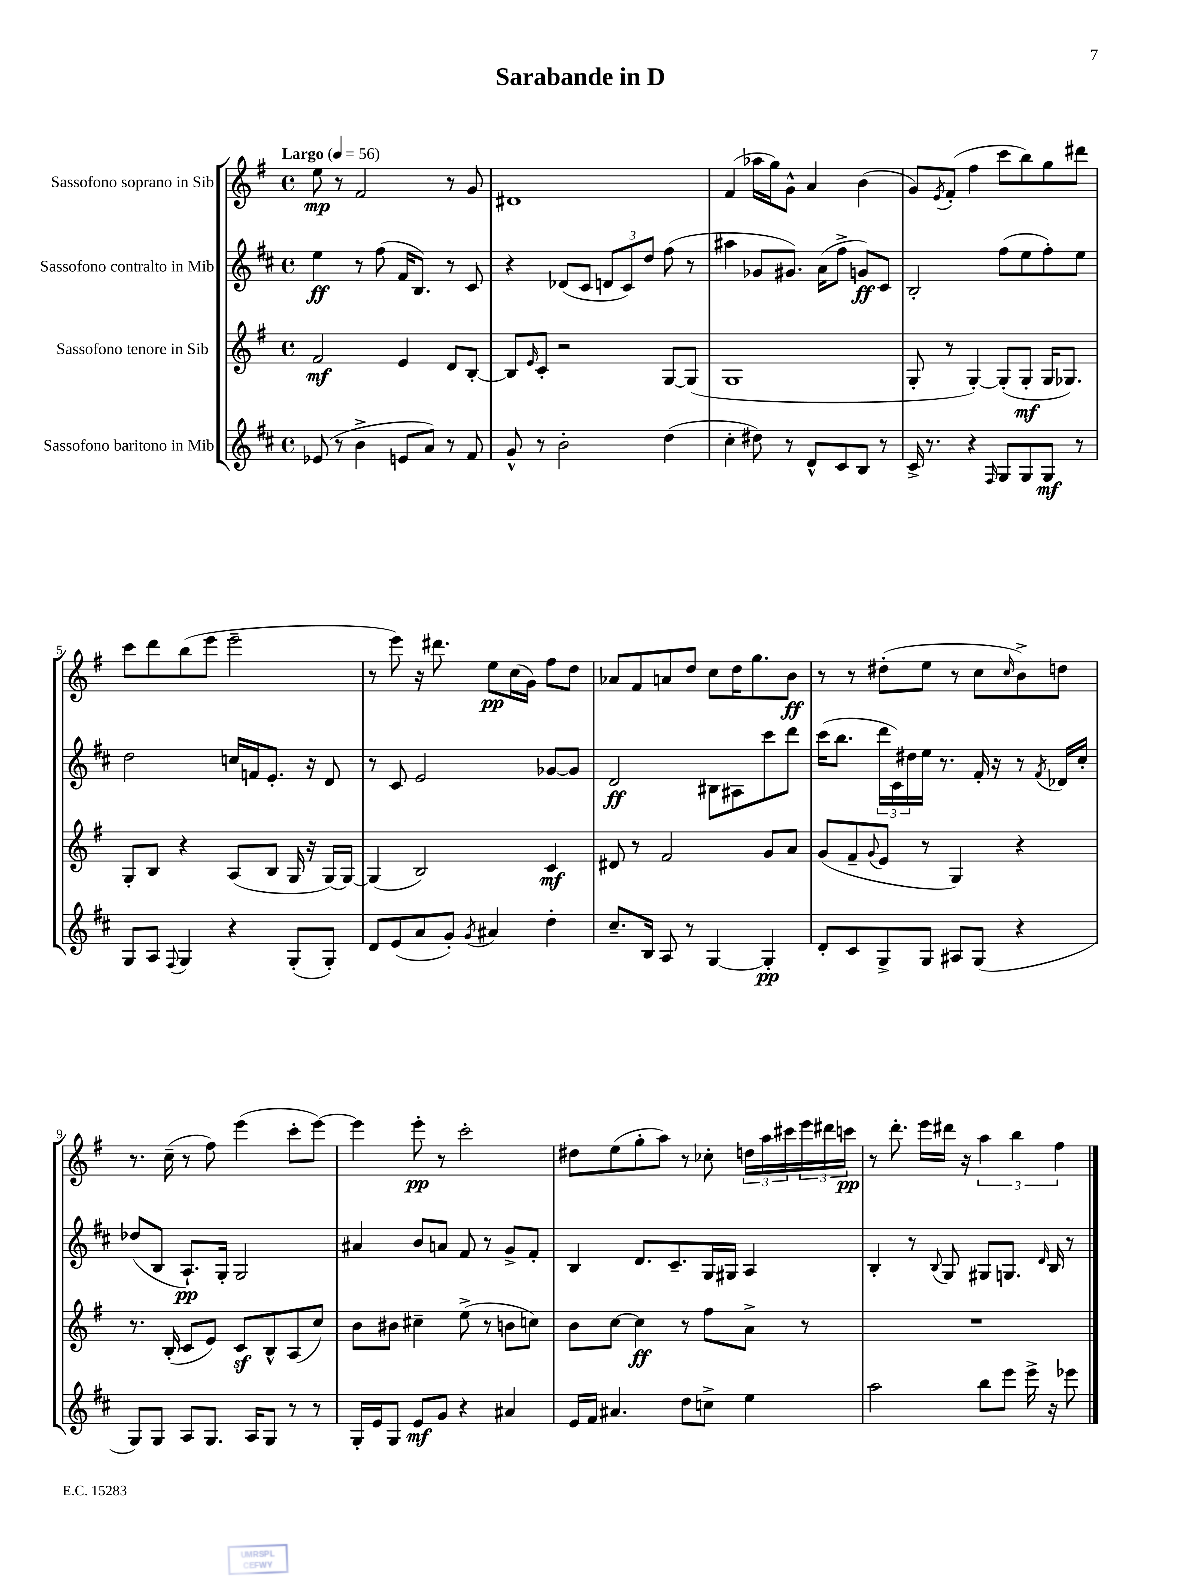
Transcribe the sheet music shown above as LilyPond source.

\header { title = "Sarabande in D" }
<<
\new StaffGroup <<
\new Staff = "s0" \with { instrumentName = "Sassofono soprano in Sib" } {
    \clef treble \key g \major \defaultTimeSignature \time 4/4 \tempo "Largo" 4 = 56
    e''8\mp r8 fis'2 r8 g'8 |
    dis'1 |
    fis'4( aes''16 g''16) g'8-^ a'4 b'4( |
    g'8) \acciaccatura { e'8 } fis'8-.( fis''4 c'''8 b''8) g''8 dis'''8 |
    c'''8 d'''8 b''8( e'''8 e'''2-- |
    r8 e'''8) r16 dis'''8. e''8\pp c''16( g'16) fis''8 d''8 |
    aes'8 fis'8 a'8 d''8 c''8 d''16 g''8. b'8\ff |
    r8 r8 dis''8-.( e''8 r8 c''8 \grace { c''16 } b'8->) d''8 |
    r8. c''16--( r8 fis''8) e'''4( c'''8-. e'''8~) |
    e'''4 e'''8-.\pp r8 c'''2-. |
    dis''8 e''8( g''8-. a''8) r8 ces''8-. \tuplet 3/2 { d''16 a''16 cis'''16 } \tuplet 3/2 { e'''16 dis'''16 c'''16\pp } |
    r8 d'''8.-. e'''16 dis'''16 r16 \tuplet 3/2 { a''4 b''4 fis''4 } \bar "|." |
}
\new Staff = "s1" \with { instrumentName = "Sassofono contralto in Mib" } {
    \clef treble \key d \major \defaultTimeSignature \time 4/4
    e''4\ff r8 fis''8( fis'16 b8.) r8 cis'8 |
    r4 des'8( cis'8 \tuplet 3/2 { d'8 cis'8) d''8 } fis''8( r8 |
    ais''4 ges'8 gis'8.) a'16( fis''8-> g'8\ff) cis'8 |
    b2-. fis''8( e''8 fis''8-.) e''8 |
    d''2 c''16 f'16 e'8.-. r16 d'8 |
    r8 cis'8 e'2 ges'8~ ges'8 |
    d'2\ff bis8 ais8 cis'''8 d'''8 |
    cis'''16( b''8. \tuplet 3/2 { d'''16 cis'16) dis''16 } e''16 r8. fis'16-. r16 r8 \acciaccatura { fis'8 } des'16 cis''16-. |
    des''8( b8 a8.-!\pp) g16-. g2 |
    ais'4 b'8 a'8 fis'8 r8 g'8-> fis'8-. |
    b4 d'8. cis'8.-- g16 gis16 a4 |
    b4-. r8 \appoggiatura { b8 } g8 gis8 g8. \grace { d'16 } b16 r8 \bar "|." |
}
\new Staff = "s2" \with { instrumentName = "Sassofono tenore in Sib" } {
    \clef treble \key g \major \defaultTimeSignature \time 4/4
    fis'2\mf e'4 d'8 b8~-. |
    b8 \grace { e'16 } c'8-. r2 g8~ g8( |
    g1 |
    g8-. r8 g4~-.) g8-.( g8-.\mf g16 ges8.) |
    g8-. b8 r4 a8( b8 g16 r16 g16~) g16~ |
    g4( b2) c'4\mf |
    dis'8 r8 fis'2 g'8 a'8 |
    g'8( fis'8-- \appoggiatura { g'8 } e'8 r8 g4) r4 |
    r8. b16-.( c'8 e'8) c'8\sf b8-^ a8( c''8) |
    b'8 bis'8 cis''4-- e''8->( r8 b'8 c''8) |
    b'8 c''8~ c''4\ff r8 fis''8 a'8-> r8 |
    R1 \bar "|." |
}
\new Staff = "s3" \with { instrumentName = "Sassofono baritono in Mib" } {
    \clef treble \key d \major \defaultTimeSignature \time 4/4
    ees'8( r8 b'4-> e'8 a'8) r8 fis'8 |
    g'8-^ r8 b'2-. d''4( |
    cis''4-. dis''8) r8 d'8-^ cis'8 b8 r8 |
    cis'16-> r8. r4 \grace { fis16 } g8 g8 g8\mf r8 |
    g8 a8 \appoggiatura { fis8 } g4 r4 g8-.( g8-.) |
    d'8 e'8( a'8 g'8-.) \acciaccatura { g'8 } ais'4 d''4-. |
    cis''8.-- b16 a8 r8 g4~ g4-.\pp |
    d'8-. cis'8 g8-> g8 ais8 g8( r4 |
    g8) g8 a8 g8. a16 g8 r8 r8 |
    g16-. e'16 g8 e'8\mf g'8 r4 ais'4 |
    e'16 fis'16 ais'4. d''8 c''8-> e''4 |
    a''2 b''8 e'''8 e'''16-> r16 ees'''8 \bar "|." |
}
>>
>>
